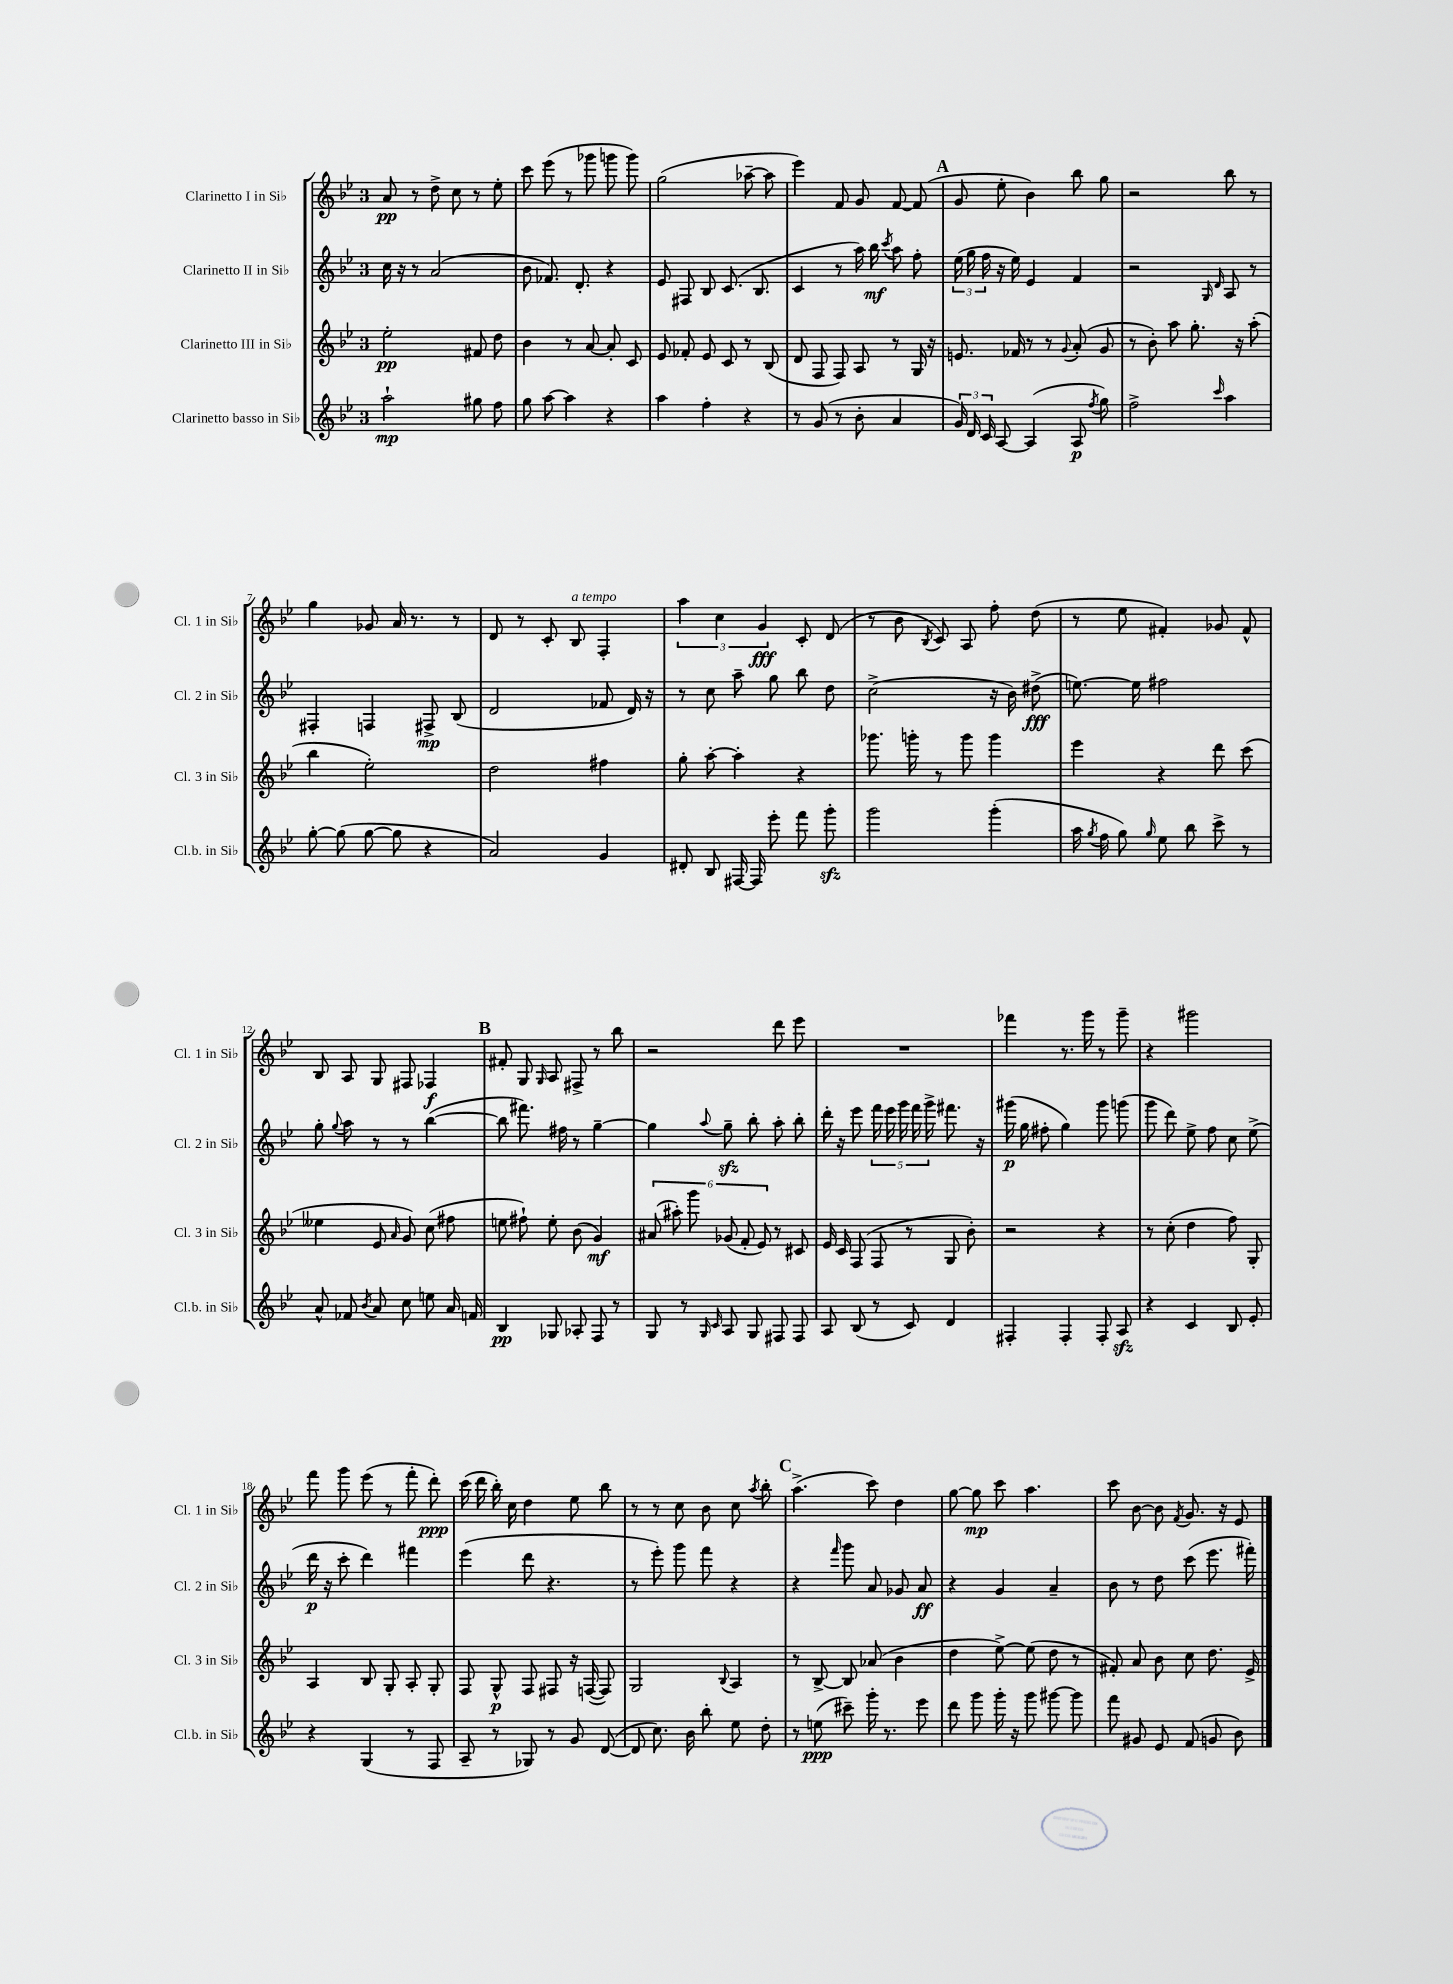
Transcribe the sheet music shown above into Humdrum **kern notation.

**kern	**dynam	**kern	**dynam	**kern	**dynam	**kern	**dynam
*part4	*part4	*part3	*part3	*part2	*part2	*part1	*part1
*staff4	*staff4	*staff3	*staff3	*staff2	*staff2	*staff1	*staff1
*I"Clarinetto basso in Si♭	*	*I"Clarinetto III in Si♭	*	*I"Clarinetto II in Si♭	*	*I"Clarinetto I in Si♭	*
*I'Cl.b. in Si♭	*	*I'Cl. 3 in Si♭	*	*I'Cl. 2 in Si♭	*	*I'Cl. 1 in Si♭	*
*clefG2	*	*clefG2	*	*clefG2	*	*clefG2	*
*k[b-e-]	*	*k[b-e-]	*	*k[b-e-]	*	*k[b-e-]	*
*M3/4	*	*M3/4	*	*M3/4	*	*M3/4	*
=1	=1	=1	=1	=1	=1	=1	=1
2aa`\	mp	2ee-'\	pp	16cc\	.	8a/	pp
.	.	.	.	16r	.	.	.
.	.	.	.	8r	.	8r	.
.	.	.	.	(2a/	.	8dd^\	.
.	.	.	.	.	.	8cc\	.
8gg#X\	.	8f#X/	.	.	.	8r	.
8ff\	.	8dd\	.	.	.	8ee-'\	.
=2	=2	=2	=2	=2	=2	=2	=2
8gg\	.	4b-\	.	8b-\	.	8ccc\	.
[8aa\	.	.	.	8.f-X/)	.	(8eee-\	.
4aa\]	.	8r	.	.	.	8r	.
.	.	.	.	8.d'/	.	.	.
.	.	[8a/	.	.	.	8ggg-X\	.
4r	.	8a'/]	.	4r	.	8gggn\	.
.	.	8c/	.	.	.	8ggg\)	.
=3	=3	=3	=3	=3	=3	=3	=3
4aa\	.	8e-/	.	8e-/	.	(2gg\	.
.	.	8f-X'/	.	8F#X/	.	.	.
4ff'\	.	8e-/	.	8B-/	.	.	.
.	.	8c/	.	(8.c/	.	.	.
4r	.	8r	.	.	.	[8aa-X~\	.
.	.	.	.	8.B-/	.	.	.
.	.	(8B-/	.	.	.	8aa-\]	.
=4	=4	=4	=4	=4	=4	=4	=4
8r	.	8d/	.	4c/	.	4eee-\)	.
(8g/	.	8F/	.	.	.	.	.
8r	.	8F/)	.	8r	.	8f/	.
8b-'\	.	8A/	.	16aa\)	.	8g/	.
.	.	.	.	16bb-\	mf	.	.
.	.	.	.	8qccc/	.	.	.
4a/	.	8r	.	8aa\	.	[8f/	.
.	.	16G/	.	8ff'\	.	(8f/]	.
.	.	16r	.	.	.	.	.
!!LO:REH:place=s1:t=A
=5	=5	=5	=5	=5	=5	=5	=5
24g/)	.	8.en/	.	(24ee-\	.	8g/	.
24d/	.	.	.	24gg\	.	.	.
24c/	.	.	.	24ff\	.	.	.
[8A/	.	.	.	16r	.	8ee-'\	.
.	.	16f-X/	.	16ee-\)	.	.	.
(4A/]	.	8r	.	4e-/	.	4b-\)	.
.	.	8r	.	.	.	.	.
.	.	8qqg/	.	.	.	.	.
8A/	p	(8a'/	.	4f/	.	8bb-\	.
8qff/	.	.	.	.	.	.	.
8gg\)	.	8g/	.	.	.	8gg\	.
=6	=6	=6	=6	=6	=6	=6	=6
2ff^\	.	8r	.	2r	.	2r	.
.	.	8b-'\)	.	.	.	.	.
.	.	8aa\	.	.	.	.	.
.	.	8.gg'\	.	.	.	.	.
.	.	.	.	16qqG/	.	.	.
16qqccc/	.	.	.	16qqd/	.	.	.
4aa\	.	.	.	8A/	.	8bb-\	.
.	.	16r	.	.	.	.	.
.	.	(8aa'\	.	8r	.	8r	.
!!LO:LB:g=z
=7	=7	=7	=7	=7	=7	=7	=7
[8gg'\	.	4bb-\	.	4F#X'/	.	4gg\	.
(8gg\]	.	.	.	.	.	.	.
[8gg\	.	2ee-'\)	.	4Fn/	.	8g-X/	.
8gg\]	.	.	.	.	.	16a/	.
.	.	.	.	.	.	8.r	.
4r	.	.	.	8F#X^/	mp	.	.
.	.	.	.	(8B-/	.	8r	.
=8	=8	=8	=8	=8	=8	=8	=8
2a/)	.	2dd\	.	2d/	.	8d/	.
.	.	.	.	.	.	8r	.
.	.	.	.	.	.	8c'/	.
!	!	!	!	!	!	!LO:TX:a:i:t=a tempo	!
.	.	.	.	.	.	8B-/	.
4g/	.	4ff#X\	.	8f-X/	.	4F'/	.
.	.	.	.	16d/)	.	.	.
.	.	.	.	16r	.	.	.
=9	=9	=9	=9	=9	=9	=9	=9
8d#X'/	.	8gg'\	.	8r	.	6aa\	.
8B-/	.	[8aa'\	.	8cc\	.	.	.
.	.	.	.	.	.	6cc\	.
[16F#X/	.	4aa'\]	.	8aa~\	.	.	.
16F#/]	.	.	.	.	.	.	.
.	.	.	.	.	.	6g/	fff
8eee-'\	.	.	.	8gg\	.	.	.
8fff\	.	4r	.	8bb-\	.	8c'/	.
8gggzz'\	.	.	.	8dd\	.	(8d/	.
=10	=10	=10	=10	=10	=10	=10	=10
2ggg\	.	8.ggg-X\	.	(2cc^\	.	8r	.
.	.	.	.	.	.	8b-\	.
.	.	16gggn'\	.	.	.	.	.
.	.	.	.	.	.	8qB-/	.
.	.	8r	.	.	.	8c/)	.
.	.	8ggg\	.	.	.	8A/	.
(4ggg'\	.	4ggg\	.	16r	.	8ff'\	.
.	.	.	.	16b-\)	.	.	.
.	.	.	.	(8dd#X^\	fff	(8dd\	.
=11	=11	=11	=11	=11	=11	=11	=11
16aa\	.	4eee-\	.	[8.een\)	.	8r	.
8qgg/	.	.	.	.	.	.	.
16ff\	.	.	.	.	.	.	.
8gg\)	.	.	.	.	.	8ee-\	.
.	.	.	.	16ee\]	.	.	.
16qqgg/	.	.	.	.	.	.	.
8ee-\	.	4r	.	2ff#X\	.	4f#X'/)	.
8bb-\	.	.	.	.	.	.	.
8ccc^\	.	8ddd\	.	.	.	8g-X/	.
8r	.	(8ccc\	.	.	.	8f#^^/	.
!!LO:LB:g=z
=12	=12	=12	=12	=12	=12	=12	=12
8a^^/	.	4ee--X\	.	8gg'\	.	8B-/	.
.	.	.	.	8qqgg/	.	.	.
8f-X/	.	.	.	8aa\	.	8A/	.
8qb-/	.	.	.	.	.	.	.
8a/	.	8e-/	.	8r	.	8G/	.
.	.	16qqa/	.	.	.	.	.
8cc\	.	8g/)	.	8r	.	8F#X/	.
8een\	.	(8cc\	.	([4bb-\	.	4F-X/	f
16a/	.	8ff#X\	.	.	.	.	.
16fn/	.	.	.	.	.	.	.
!!LO:REH:place=s1:t=B
=13	=13	=13	=13	=13	=13	=13	=13
4B-/	pp	8een\	.	8bb-\]	.	8f#X'/	.
.	.	8ff#X`\)	.	8.fff#X\)	.	8G/	.
.	.	.	.	.	.	16qqG/	.
8G-X/	.	8ee'\	.	.	.	8A/	.
.	.	.	.	16ff#X\	.	.	.
8A-X'/	.	(8b-\	.	8r	.	8F#X^/	.
8F/	.	4g/)	mf	[4gg~\	.	8r	.
8r	.	.	.	.	.	8bb-\	.
=14	=14	=14	=14	=14	=14	=14	=14
8G/	.	(12a#X/	.	4gg\]	.	2r	.
.	.	12aa#X'\)	.	.	.	.	.
8r	.	.	.	.	.	.	.
.	.	12ggg\	.	.	.	.	.
16qqG/	.	.	.	.	.	.	.
16qqc/	.	.	.	8qqaa/	.	.	.
8A/	.	(12g-X/	.	8ggzz~\	.	.	.
.	.	12f'/	.	.	.	.	.
8G/	.	.	.	8bb-'\	.	.	.
.	.	12e-/)	.	.	.	.	.
8F#X/	.	8r	.	8aa'\	.	8ddd\	.
8F#/	.	8c#X/	.	8bb-'\	.	8eee-\	.
=15	=15	=15	=15	=15	=15	=15	=15
8A/	.	16e-/	.	16ddd'\	.	2.r	.
.	.	16c/	.	16r	.	.	.
(8B-/	.	(8F/	.	8eee-\	.	.	.
8r	.	8F/	.	20fff\	.	.	.
.	.	.	.	20eee-\	.	.	.
.	.	.	.	20ggg\	.	.	.
8c/)	.	8r	.	.	.	.	.
.	.	.	.	20fff\	.	.	.
.	.	.	.	20ggg^\	.	.	.
4d/	.	8G/	.	8.fff#X\	.	.	.
.	.	8b-'\)	.	.	.	.	.
.	.	.	.	16r	.	.	.
=16	=16	=16	=16	=16	=16	=16	=16
4F#X'/	.	2r	.	(16ggg#X\	p	4fff-X\	.
.	.	.	.	16gg\	.	.	.
.	.	.	.	8ff#X'\	.	.	.
4F#'/	.	.	.	4gg\)	.	8.r	.
.	.	.	.	.	.	16ggg\	.
8F#'/	.	4r	.	8ggg#\	.	8r	.
8Azz/	.	.	.	(8gggn\	.	8ggg~\	.
=17	=17	=17	=17	=17	=17	=17	=17
4r	.	8r	.	8ggg\	.	4r	.
.	.	(8cc'\	.	8ddd\)	.	.	.
4c/	.	4dd\	.	8ee-^\	.	2ggg#X\	.
.	.	.	.	8ff\	.	.	.
8B-/	.	8ff\)	.	8cc\	.	.	.
8e-'/	.	8G'/	.	(8ee-^\	.	.	.
!!LO:LB:g=z
=18	=18	=18	=18	=18	=18	=18	=18
4r	.	4A/	.	16ddd\	p	8fff\	.
.	.	.	.	16r	.	.	.
.	.	.	.	8ccc'\	.	8ggg\	.
(4G/	.	8B-/	.	4ddd\)	.	(8eee-\	.
.	.	8G'/	.	.	.	8r	.
8r	.	8A'/	.	4fff#X\	.	8fff'\	.
8F/	.	8G'/	.	.	.	8ddd'\)	ppp
=19	=19	=19	=19	=19	=19	=19	=19
8A~/	.	8F/	.	(4eee-\	.	(16ccc\	.
.	.	.	.	.	.	16ddd\	.
8r	.	8G^^/	p	.	.	16bb-'\)	.
.	.	.	.	.	.	16cc\	.
8G-X/)	.	8F/	.	8ddd\	.	4dd\	.
8r	.	8F#X/	.	4.r	.	.	.
8g/	.	16r	.	.	.	8ee-\	.
.	.	([16Fn/	.	.	.	.	.
([8d/	.	8F/])	.	.	.	8bb-\	.
=20	=20	=20	=20	=20	=20	=20	=20
8d/]	.	2G/	.	8r	.	8r	.
8.cc\)	.	.	.	8eee-'\)	.	8r	.
.	.	.	.	8ggg\	.	8cc\	.
16b-\	.	.	.	.	.	.	.
8bb-'\	.	.	.	8fff\	.	8b-\	.
.	.	8qqB-/	.	.	.	.	.
8ee-\	.	4A/	.	4r	.	8cc\	.
.	.	.	.	.	.	8qaa/	.
8dd'\	.	.	.	.	.	8bb-'\	.
!!LO:REH:place=s1:t=C
=21	=21	=21	=21	=21	=21	=21	=21
8r	.	8r	.	4r	.	(4.aa^\	.
(8een\	ppp	[8B-^/	.	.	.	.	.
.	.	.	.	16qqfff/	.	.	.
8ccc#X~\)	.	8B-/]	.	8ggg\	.	.	.
16ggg'\	.	(8a-X/	.	8a/	.	8ccc\)	.
8.r	.	.	.	.	.	.	.
.	.	4b-\	.	8g-X/	.	4dd\	.
8eee-\	.	.	.	8a/	ff	.	.
=22	=22	=22	=22	=22	=22	=22	=22
8ddd\	.	4dd\	.	4r	.	[8gg\	.
8ggg\	.	.	.	.	.	8gg\]	mp
16ggg'\	.	[8ee-^\)	.	4g/	.	8ccc\	.
16r	.	.	.	.	.	.	.
8ggg\	.	(8ee-\]	.	.	.	4.aa\	.
[8ggg#X\	.	8dd\	.	4a~/	.	.	.
8ggg#\]	.	8r	.	.	.	.	.
=23	=23	=23	=23	=23	=23	=23	=23
8fff\	.	8f#X'/)	.	8b-\	.	8ccc\	.
8g#X/	.	8a/	.	8r	.	[8b-\	.
8e-/	.	8b-\	.	8dd\	.	8b-\]	.
.	.	.	.	.	.	8qf/	.
(8f/	.	8cc\	.	(8ccc\	.	8.g/	.
8gn/	.	8.dd\	.	8.eee-\	.	.	.
.	.	.	.	.	.	16r	.
8b-\)	.	.	.	.	.	8e-/	.
.	.	16e-^/	.	16fff#X'\)	.	.	.
==	==	==	==	==	==	==	==
*-	*-	*-	*-	*-	*-	*-	*-
